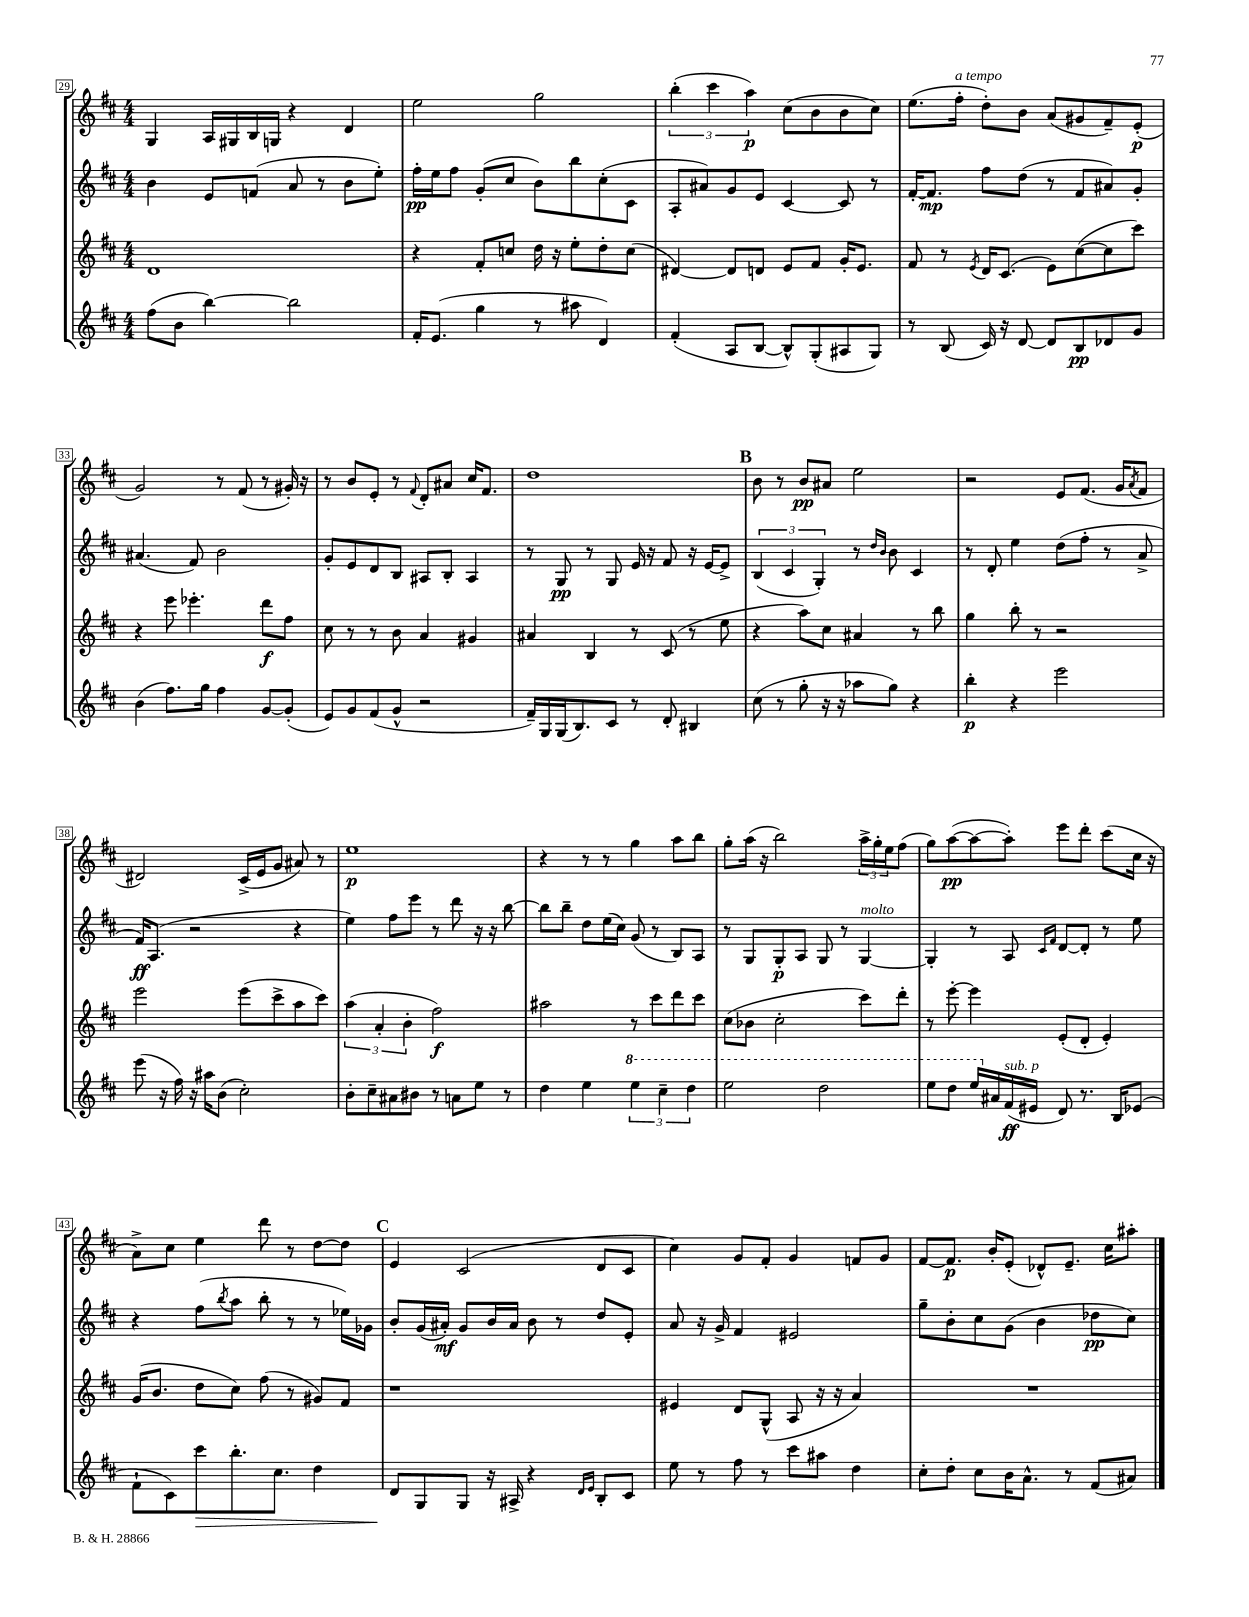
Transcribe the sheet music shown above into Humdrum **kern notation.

**kern	**kern	**kern	**kern
*staff4	*staff3	*staff2	*staff1
*clefG2	*clefG2	*clefG2	*clefG2
*k[f#c#]	*k[f#c#]	*k[f#c#]	*k[f#c#]
*M4/4	*M4/4	*M4/4	*M4/4
(8ff#	1d	4b	4G
8b	.	.	.
[4bb)	.	8e	16A
.	.	.	16G#
.	.	(8f	16B
.	.	.	16G
2bb]	.	8a	4r
.	.	8r	.
.	.	8b	4d
.	.	8ee')	.
=	=	=	=
16f#'	4r	16ff#'	2ee
(8.e	.	16ee	.
.	.	8ff#	.
4gg	8f#'	(8g'	.
.	8cc	8cc#	.
8r	16dd	8b)	2gg
.	16r	.	.
8aa#	8ee'	8bb	.
4d)	8dd'	(8cc#'	.
.	(8cc	8c#	.
=	=	=	=
(4f#'	[4d#)	8A'	(6bb'
.	.	8a#)	.
.	.	.	6ccc#
8A	8d#]	8g	.
.	.	.	6aa)
[8B	8d	8e	.
8B^^])	8e	[4c#	(8cc#
(8G'	8f#	.	8b
8A#	16g'	8c#]	8b
.	8.e	.	.
8G)	.	8r	8cc#)
=	=	=	=
8r	8f#	[16f#'	(8.ee
.	.	8.f#]	.
(8B	8r	.	.
.	.	.	16ff#'
.	8qe	.	.
16c#)	16d	8ff#	8dd')
16r	(8.c#	.	.
[8d	.	(8dd	8b
8d]	8e)	8r	(8a
8B	([8cc#	8f#	8g#
8d-	8cc#]	8a#)	8f#~)
8g	8ccc#)	8g'	(8e'
=	=	=	=
(4b	4r	(4.a#	2g)
8.ff#)	8eee	.	.
.	4.eee-'	8f#)	.
16gg	.	.	.
4ff#	.	2b	8r
.	.	.	(8f#
[8g	8ddd	.	8r
(8g']	8ff#	.	16g#')
.	.	.	16r
=	=	=	=
8e)	8cc#	8g'	8r
8g	8r	8e	8b
(8f#	8r	8d	8e'
8g^^	8b	8B	8r
.	.	.	8qqf#
2r	4a	8A#	8d'
.	.	8B'	8a#
.	4g#	4A#	16cc#
.	.	.	8.f#
=	=	=	=
16f#~)	4a#	8r	1dd
16G	.	.	.
(16G	.	8G	.
8.B)	.	.	.
.	4B	8r	.
8c#	.	8G	.
8r	8r	16e	.
.	.	16r	.
8d'	(8c#	8f#	.
4B#	8r	16r	.
.	.	[16e	.
.	8ee	8e^]	.
=	=	=	=
(8cc#	4r	(6B	8b
8r	.	.	8r
.	.	6c#	.
8gg'	8aa)	.	8b
.	.	6G')	.
16r	8cc#	.	8a#
16r	.	.	.
8aa-	4a#	8r	2ee
.	.	16qqdd	.
.	.	16qqb	.
8gg)	.	8b	.
4r	8r	4c#	.
.	8bb	.	.
=	=	=	=
4bb'	4gg	8r	2r
.	.	8d'	.
4r	8bb'	4ee	.
.	8r	.	.
2eee	2r	(8dd	8e
.	.	8ff#'	(8.f#
.	.	8r	.
.	.	.	16g
.	.	.	8qa
.	.	8a^	8f#
=	=	=	=
(8eee	2eee	16f#)	2d#)
.	.	(8.A	.
16r	.	.	.
16ff#)	.	.	.
16r	.	2r	.
16aa#	.	.	.
(8b	.	.	.
2cc#')	(8eee	.	(16c#^
.	.	.	16e
.	8ccc#^	.	8g
.	8aa	4r	8a#)
.	8ccc#)	.	8r
=	=	=	=
8b'	(6aa	4ee)	1ee
8cc#~	.	.	.
.	6a'	.	.
8a#	.	8ff#	.
.	6b'	.	.
8b#	.	8eee	.
8r	2ff#)	8r	.
8a	.	8ddd	.
8ee	.	16r	.
.	.	16r	.
8r	.	[8bb	.
=	=	=	=
4dd	2aa#	8bb]	4r
.	.	8bb~	.
4ee	.	8dd	8r
.	.	(16ee	8r
.	.	16cc#)	.
6eee	8r	(8g	4gg
.	8ccc#	8r	.
6ccc#~	.	.	.
.	8ddd	8B)	8aa
6ddd	.	.	.
.	8ccc#	8A	8bb
=	=	=	=
2eee	(8cc#	8r	8gg'
.	8b-	8G	(16aa
.	.	.	16r
.	2cc#'	8G'	2bb)
.	.	8A	.
2ddd	.	8G	.
.	.	8r	.
.	8ccc#)	[4G	24aa^
.	.	.	24gg'
.	.	.	24ee
.	8ddd'	.	(8ff#
=	=	=	=
8eee	8r	4G']	8gg)
8ddd	[8eee'	.	([8aa
16eee	4eee]	8r	8aa_
16a#	.	.	.
(16f#	.	8A	8aa'])
16e#	.	.	.
.	.	16qqc#	.
.	.	16qqf#	.
8d)	(8e'	[8d	8eee
8.r	8d'	8d']	8ddd'
.	4e')	8r	(8ccc#
16B	.	.	.
(8e-	.	8ee	16cc#
.	.	.	16r
=	=	=	=
8f#`	(16g	4r	8a^)
.	8.b	.	.
8c#)	.	.	8cc#
8ccc#	8dd	(8ff#	4ee
.	.	8qbb	.
8.bb'	8cc#)	8aa	.
.	(8ff#	8bb'	8ddd
8.cc#	.	.	.
.	8r	8r	8r
4dd	8g#)	8r	[8dd
.	8f#	16ee-)	8dd]
.	.	16g-	.
=	=	=	=
8d	1r	8b'	4e
8G	.	(16g	.
.	.	16a#')	.
8G	.	8g	(2c#
16r	.	16b	.
16A#^	.	16a#	.
4r	.	8b	.
.	.	8r	.
16qqd	.	.	.
16qqe	.	.	.
8B'	.	8dd	8d
8c#	.	8e'	8c#
=	=	=	=
8ee	4e#	8a	4cc#)
8r	.	16r	.
.	.	16g^	.
8ff#	8d	4f#	8g
8r	(8G^^	.	8f#'
8ccc#	8A	2e#	4g
8aa#	16r	.	.
.	16r	.	.
4dd	4a)	.	8f
.	.	.	8g
=	=	=	=
8cc#'	1r	8gg~	[8f#
8dd'	.	8b'	8.f#]
8cc#	.	8cc#	.
.	.	.	16b'
16b	.	(8g	(8e'
8.a^^	.	.	.
.	.	4b	8d-^^)
8r	.	.	8.e~
(8f#	.	8dd-	.
.	.	.	16cc#
8a#)	.	8cc#)	8aa#'
==	==	==	==
*-	*-	*-	*-
